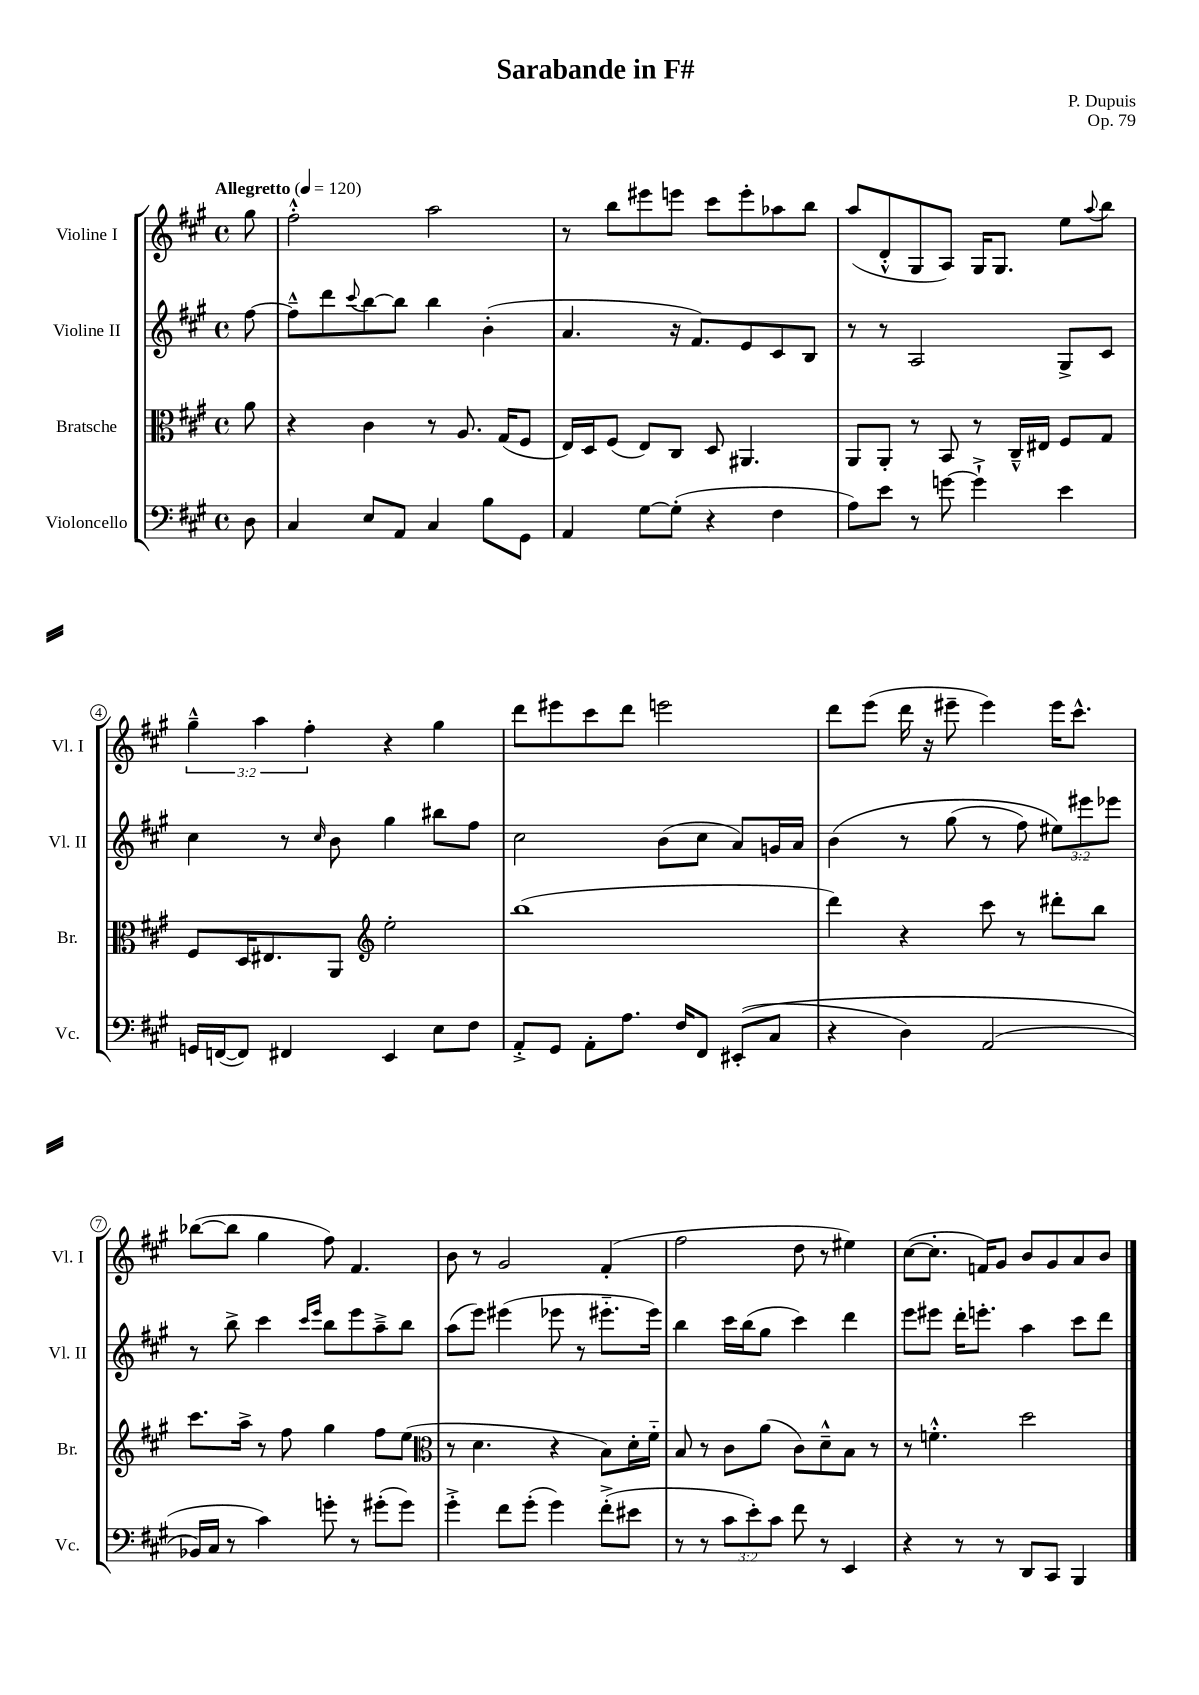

**kern	**kern	**kern	**kern
*part4	*part3	*part2	*part1
*staff4	*staff3	*staff2	*staff1
*I"Violoncello	*I"Bratsche	*I"Violine II	*I"Violine I
*I'Vc.	*I'Br.	*I'Vl. II	*I'Vl. I
*clefF4	*clefC3	*clefG2	*clefG2
*k[f#c#g#]	*k[f#c#g#]	*k[f#c#g#]	*k[f#c#g#]
*M4/4	*M4/4	*M4/4	*M4/4
*met(c)	*met(c)	*met(c)	*met(c)
*MM120	*MM120	*MM120	*MM120
=	=	=	=
!	!	!	!LO:TX:a:B:t=Allegretto
8D\	8a\	[8ff#\	8gg#\
=1	=1	=1	=1
4C#/	4r	8ff#~^^\L]	2ff#'^^\
.	.	8ddd\	.
.	.	8qqccc#/	.
8E/L	4c#\	[8bb\	.
8AA/J	.	8bb\J]	.
4C#/	8r	4bb\	2aa\
.	8.A/	.	.
8B\L	.	(4b'\	.
.	(16G#/KL	.	.
8GG#\J	8F#/J	.	.
=2	=2	=2	=2
4AA/	16E/LL)	4.a/	8r
.	16D/J	.	.
.	(8F#/J	.	8bb\L
[8G#\L	8E/L)	.	8eee#X\
(8G#'\J]	8C#/J	16r	8eeen\J
.	.	8.f#/L)	.
4r	8D/	.	8ccc#\L
.	4.AA#X/	8e/	8eee'\
4F#\	.	8c#/	8aa-X\
.	.	8B/J	8bb\J
=3	=3	=3	=3
8A\L)	8AA/L	8r	(8aa/L
8e\J	8AA'/J	8r	8d'^^/
8r	8r	2A/	8G#/
[8gn\	8BB/	.	8A/J)
4g`^\]	8r	.	16G#/KL
.	.	.	8.G#/J
.	16C#~^^/LL	.	.
.	16E#X/JJ	.	.
4e\	8F#/L	8G#^/L	8ee\L
.	.	.	8qqaa/
.	8G#/J	8c#/J	8bb\J
!!LO:LB:g=z
=4	=4	=4	=4
16GGn/LL	8F#/L	4cc#\	6gg#~^^\
([16FFn/J	.	.	.
8FF/J])	16D/K	.	.
.	.	.	6aa\
.	8.E#X/	.	.
4FF#X/	.	8r	.
.	.	.	6ff#'\
.	.	16qqcc#/	.
.	8AA/J	8b\	.
*	*clefG2	*	*
4EE/	2ee'\	4gg#\	4r
8E\L	.	8bb#X\L	4gg#\
8F#\J	.	8ff#\J	.
=5	=5	=5	=5
8AA'^/L	(1bb	2cc#\	8ddd\L
8GG#/J	.	.	8eee#X\
8AA'\L	.	.	8ccc#\
8.A\J	.	.	8ddd\J
.	.	(8b\L	2eeen\
16F#/KL	.	.	.
8FF#/J	.	8cc#\J	.
((8EE#X'/L	.	8a/L)	.
8C#/J	.	16gn/L	.
.	.	16a/JJ	.
=6	=6	=6	=6
4r	4ddd\)	(4b\	8ddd\L
.	.	.	(8eee\J
4D\)	4r	8r	16ddd\
.	.	.	16r
.	.	(8gg#\	8eee#X~\
(2AA/	8ccc#\	8r	4eee#\)
.	8r	8ff#\)	.
.	8ddd#X'\L	12ee#X\L)	16eee#\KL
.	.	.	8.ccc#^^\J
.	.	12eee#X\	.
.	8bb\J	.	.
.	.	12eee-X\J	.
!!LO:LB:g=z
=7	=7	=7	=7
16BB-X/LL)	8.ccc#\L	8r	([8bb-X\L
16C#/JJ	.	.	.
8r	.	8bb^\	8bb-\J]
.	16aa^\Jk	.	.
4c#\)	8r	4ccc#\	4gg#\
.	8ff#\	.	.
.	.	16qqccc#/LL	.
.	.	16qqeee/JJ	.
8gn'\	4gg#\	8bb\L	8ff#\)
8r	.	8eee\	4.f#/
(8g#X'\L	8ff#\L	8aa~^\	.
8g#\J)	(8ee\J	8bb\J	.
=8	=8	=8	=8
*	*clefC3	*	*
4g#'^\	8r	(8aa\L	8b\
.	4.d\	8eee\J)	8r
8f#\L	.	(4eee#X\	2g#/
(8g#'\J	.	.	.
4g#\)	4r	8eee-X\	.
.	.	8r	.
(8f#'^\L	8B\L)	8.eee#X\L	(4f#'/
8e#X\J	16d'\L	.	.
.	16f#\JJ	16eee#\Jk)	.
=9	=9	=9	=9
8r	8B/	4bb\	2ff#\
8r	8r	.	.
12c#\L	8c#\L	16ccc#\LL	.
.	.	(16bb\J	.
12e'\)	.	.	.
.	(8a\J	8gg#\J	.
12c#\J	.	.	.
8f#\	8c#\L)	4ccc#\)	8dd\
8r	8d~^^\	.	8r
4EE/	8B\J	4ddd\	4ee#X\)
.	8r	.	.
=10	=10	=10	=10
4r	8r	8eee\L	([8cc#\L
.	4.fn'^^\	8eee#X\J	8.cc#'\J]
8r	.	16ddd'\KL	.
.	.	8.eeen'\J	16fn/KL)
8r	.	.	8g#/J
8DD/L	2dd\	4aa\	8b/L
8CC#/J	.	.	8g#/
4BBB/	.	8ccc#\L	8a/
.	.	8ddd\J	8b/J
==	==	==	==
*-	*-	*-	*-
